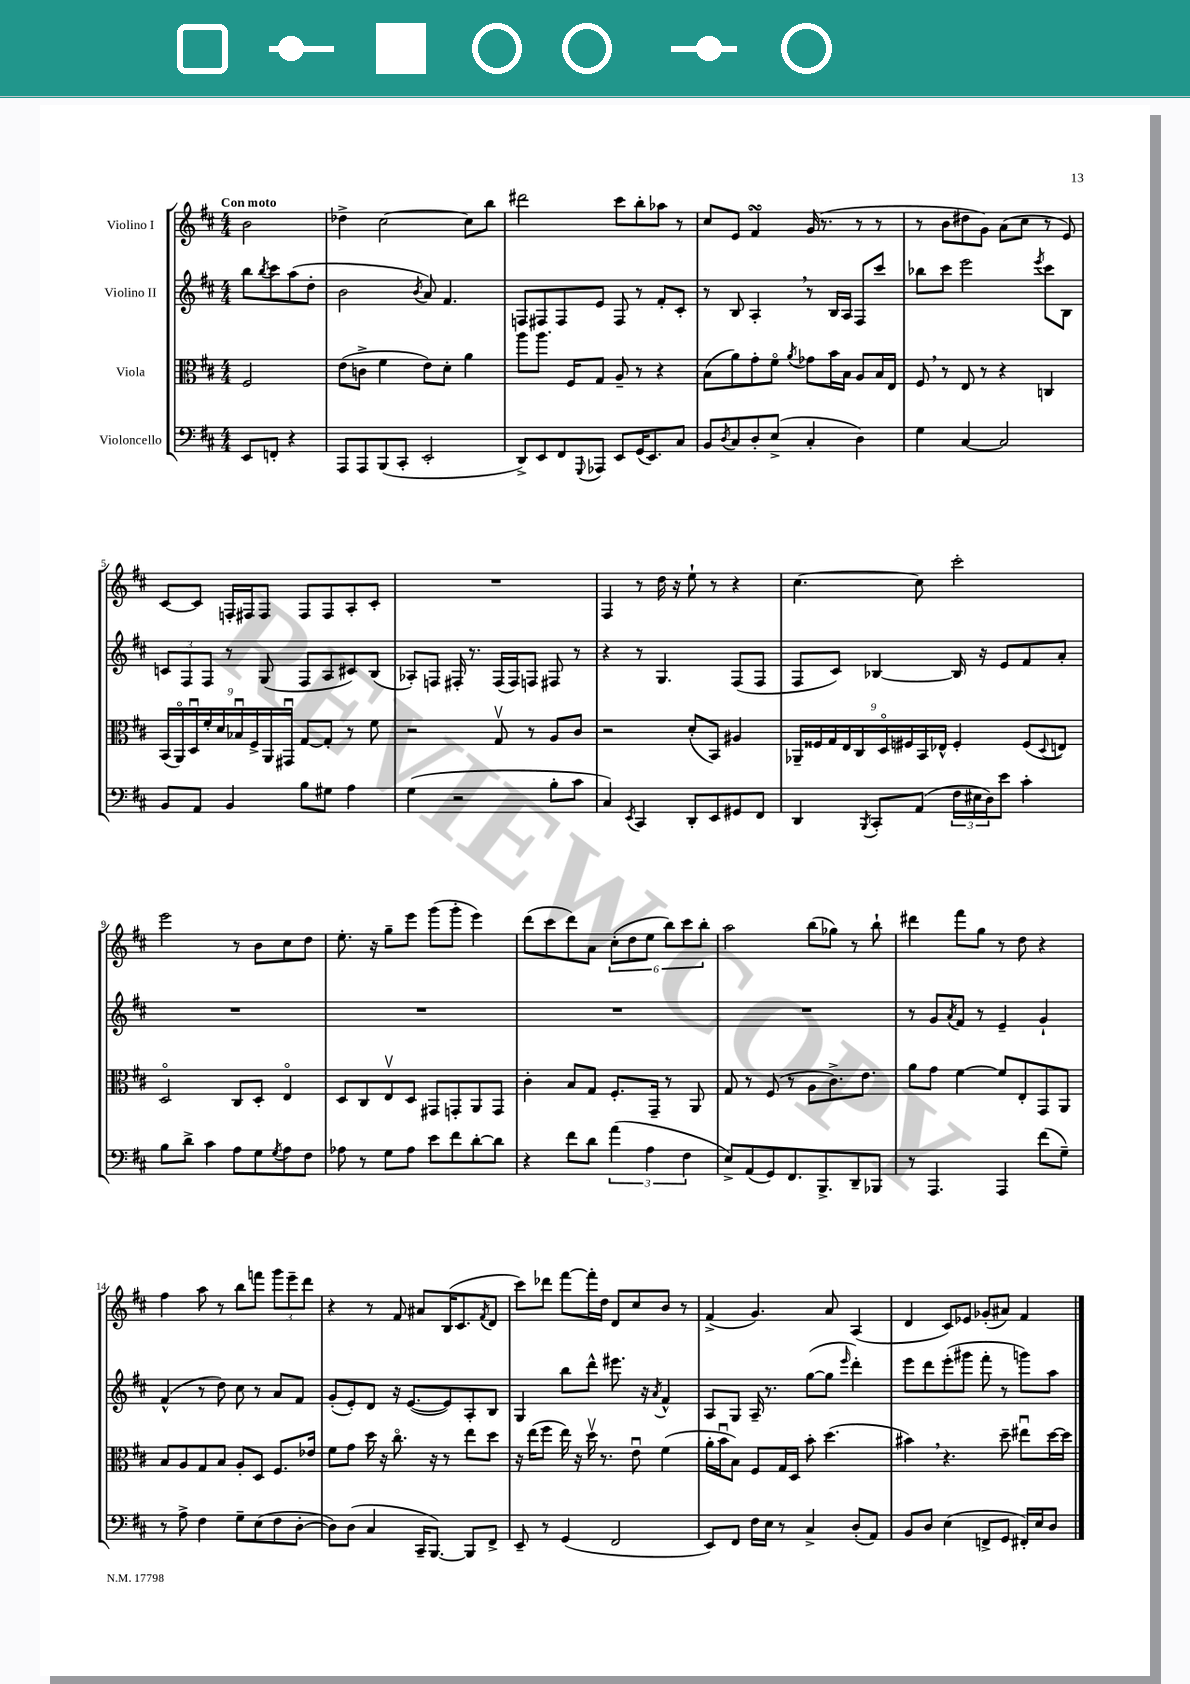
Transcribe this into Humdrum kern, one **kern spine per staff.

**kern	**kern	**kern	**kern
*staff4	*staff3	*staff2	*staff1
*clefF4	*clefC3	*clefG2	*clefG2
*k[f#c#]	*k[f#c#]	*k[f#c#]	*k[f#c#]
*M4/4	*M4/4	*M4/4	*M4/4
8EE/L	2F#/	8bb\L	2b\
.	.	8qbb/	.
8FF'/J	.	8ccc#\	.
4r	.	(8aa\	.
.	.	8dd'\J	.
=	=	=	=
8AAA/L	(8e\L	2b\	4dd-^\
8AAA/	8c^\J	.	.
(8BBB/	4f#\	.	[2cc#\
8CC#'/J	.	.	.
.	.	8qb/	.
2EE'/	8e\L)	8a/)	.
.	8d'\J	4.f#/	.
.	4a\	.	8cc#\]L
.	.	.	8bb\J
=	=	=	=
8DD^/L)	8aa\L	8F/L	2ddd#\
8EE/	8.aa\J	8F#/	.
8FF#/	.	8F#/	.
.	16F#/LK	.	.
8qqGGG/	.	.	.
8AAA-/J	8G/J	8e/J	.
8EE/L	8A~/	8F#/	8ccc#\L
(16GG/K	8r	8r	8bb'\
8.EE/)	.	.	.
.	4r	8f#'/L	8aa-\J
8C#/J	.	8c#'/J	8r
=	=	=	=
8BB/L	(8B\L	8r	8cc#/L
8qD/	.	.	.
8C#/	8a\)	8B/	8e/J
8D'/	8g'\	4A'/	4f#/
(8E^/J	8f#o\J	.	.
.	8qa/	.	.
4C#'/	8g-\L	8r	(16g/
.	.	.	8.r
.	16b\L	16B/LL	.
.	16B\JJ	16A/JJ	.
4D\)	8A/L	8F#/L	8r
.	16B/L	8ccc#/J	8r
.	16E/JJ	.	.
=	=	=	=
4G\	8F#/	8bb-\L	8r
.	8r	8ccc#\J	8b\L
[4C#/	8E/	2eee\	8dd#\
.	8r	.	8g\J)
2C#/]	4r	.	(8a\L
.	.	.	8cc#\J
.	.	8qeee/	.
.	4C/	8ccc#\L	8r
.	.	8B\J	8e/)
=	=	=	=
8BB/L	(18BB/LL	12c/L	[8c#/L
.	18AAo/)	.	.
.	.	12F#/	.
.	18Du/	.	.
8AA/J	.	.	8c#/]J
.	18f#'/	12F#/J	.
.	18d/	.	.
4BB/	.	8r	16F'/LL
.	18B-u/	.	.
.	.	.	16F#/J
.	18F#^/	.	.
.	.	(8G/	8F#/J
.	18AA/	.	.
.	18GG#u/JJ	.	.
8B\L	[8G/L	8F#/L	8F#/L
8G#\J	8G'/]J	8A/	8F#/
4A\	8r	8c#/)	8A'/
.	8f#\	(8B/J	8c#'/J
=	=	=	=
(4G\	2r	8A-'/L)	1r
.	.	8F/J	.
2r	.	16F#'/	.
.	.	8.r	.
.	8Gv/	(16F#/LL	.
.	.	16F#/J)	.
.	8r	8F/J	.
8B'\L	8A/L	8F#/	.
8c#\J	8c#/J	8r	.
=	=	=	=
4C#/)	2r	4r	4F#/
8qEE/	.	.	.
4CC#/	.	8r	8r
.	.	4.G/	16dd\
.	.	.	16r
8DD'/L	(8d'/L	.	8ee`\
8EE/	8BB/J)	.	8r
8GG#/	4A#/	(8F#/L	4r
8FF#/J	.	8F#/J	.
=	=	=	=
4DD/	18AA-~/LL	8F#/L	[4.cc#\
.	18F##/	.	.
.	18G/	.	.
.	.	8c#/J)	.
.	18E/	.	.
.	18C#/	.	.
8qBBB/	.	.	.
8CC#'/L	.	[4B-/	.
.	18Do/	.	.
.	18F#/	.	.
(8AA/J	.	.	8cc#\]
.	18BB/	.	.
.	18E-^^/JJ	.	.
24F#\LL	4F#'/	16B-/]	2ccc#'\
24E#\	.	.	.
.	.	16r	.
24D\J)	.	.	.
8e\J	.	8e/L	.
4c#'\	(8F#/L	8f#/	.
.	8qqD/	.	.
.	8E/J)	8a'/J	.
=	=	=	=
8B\L	2Do/	1r	2eee\
8d^\J	.	.	.
4c#\	.	.	.
8A\L	8C#/L	.	8r
8G\	8D'/J	.	8b\L
8qG/	.	.	.
8A\	4Eo/	.	8cc#\
8F#\J	.	.	8dd\J
=	=	=	=
8A-\	8D/L	1r	8.ee'\
8r	8C#/	.	.
.	.	.	16r
8G\L	8Ev/	.	8gg~\L
8A-\J	8D/J	.	8eee\J
8e\L	8GG#/L	.	(8ggg\L
8f#\	8GG'/	.	8ggg'\J
[8d'\	8AA/	.	4eee\)
8d\]J	8GG/J	.	.
=	=	=	=
4r	4c#'\	1r	(8ddd\L
.	.	.	8ccc#\
8f#\L	8B/L	.	8ddd\)
8d\J	8G/J	.	8a\J
(6a\	8.F#'/L	.	(12cc#'\L
.	.	.	12dd\
6A\	.	.	12ee\J
.	16GG~/Jk	.	.
.	8r	.	12bb\L)
6F#\	.	.	12ccc#\
.	8AA/	.	.
.	.	.	12bb'\J
=	=	=	=
8E^/L)	8G/	1r	2aa\
(8AA/	8r	.	.
8GG/)	(8F#/	.	.
8.FF#/	8r	.	.
.	8A\L	.	(8bb\L
8.BBB^/	.	.	.
.	8.c#^\)	.	8gg-\J)
8DD~/	.	.	8r
.	8.e\J	.	.
8BBB-/J	.	.	8bb`\
=	=	=	=
8r	8a\L	8r	4ddd#\
4.AAA/	8g\J	8g/L	.
.	.	8qa/	.
.	[4f#\	8f#/J	8fff#\L
.	.	8r	8gg\J
4AAA/	8f#/]L	4e~/	8r
.	8E'/	.	8dd\
(8f#\L	8GG/	4g`/	4r
8G~\J)	8AA/J	.	.
=	=	=	=
8r	8B/L	(4f#^^/	4ff#\
8A^\	8A/	.	.
4F#\	8G/	8r	8aa\
.	8B/J	8dd\)	8r
8G~\L	8A'/L	8cc#\	8bb\L
(8E\	8D/J	8r	8fff\J
8F#\	8.F#/L	8a/L	12ggg\L
.	.	.	12eee~\
[8D'\J	.	8f#/J	.
.	.	.	12ddd\J
.	16e-/Jk	.	.
=	=	=	=
8D\]L)	8f#\L	(8g'/L	4r
(8D\J	8g\J	8e'/)	.
4C#/	16dd\	8d/J	8r
.	16r	.	.
.	8.cc#o\	16r	8f#/
.	.	([8.e/L	.
16CC#~/LK	.	.	8a#/L
[8.BBB/J)	16r	.	.
.	8r	8e/])	(16B/K
.	.	.	8.c#/
8BBB/]L	8ee\L	8A'/	.
.	.	.	8qf#/
8FF#^/J	8dd\J	8B/J	8d/J
=	=	=	=
8EE~/	16r	4G/	8ccc#\L)
.	(16ee\LK	.	.
8r	8ff#\J	.	8ddd-\J
(4GG/	16ee\)	8bb\L	[8fff#\L
.	16r	.	.
.	16ddv\	8ddd^^\J	16fff#'\]L
.	8.r	.	16dd\JJ
2FF#/	.	8.eee#\	8d/L
.	8eu\	.	8cc#/
.	.	16r	.
.	.	8qa/	.
.	(4f#\	4f#^^/	8b/J
.	.	.	8r
=	=	=	=
8EE/L)	16a'\LL	8A/L	(4f#^/
.	16bu\J	.	.
8FF#/J	8B\J)	8G/J	.
16F#\LL	8F#/L	16A~/	4.g/)
16E\JJ	.	8.r	.
8r	16G/L	.	.
.	16D/JJ	.	.
4C#^/	8b'\	([8gg\L	.
.	(4.dd\	8gg\]J	8a/
.	.	16qqeee/	.
(8D'/L	.	4ddd'\)	(4A/
8AA/J)	.	.	.
=	=	=	=
8BB/L	4b#\)	8eee\L	4d/
8D/J	.	8ddd\	.
(4E\	4.r	(8eee'\	8c#/L)
.	.	8ggg#\J	8e-/J
8FF^/L	.	8fff#'\	(8g-'/L
8GG/J	8dd~\	8r	8a#/J)
16FF#'/LL)	8ee#u\L	8ggg\L)	4f#/
16E/J	.	.	.
8D/J	[16dd\L	8aa\J	.
.	16dd\]JJ	.	.
==	==	==	==
*-	*-	*-	*-
